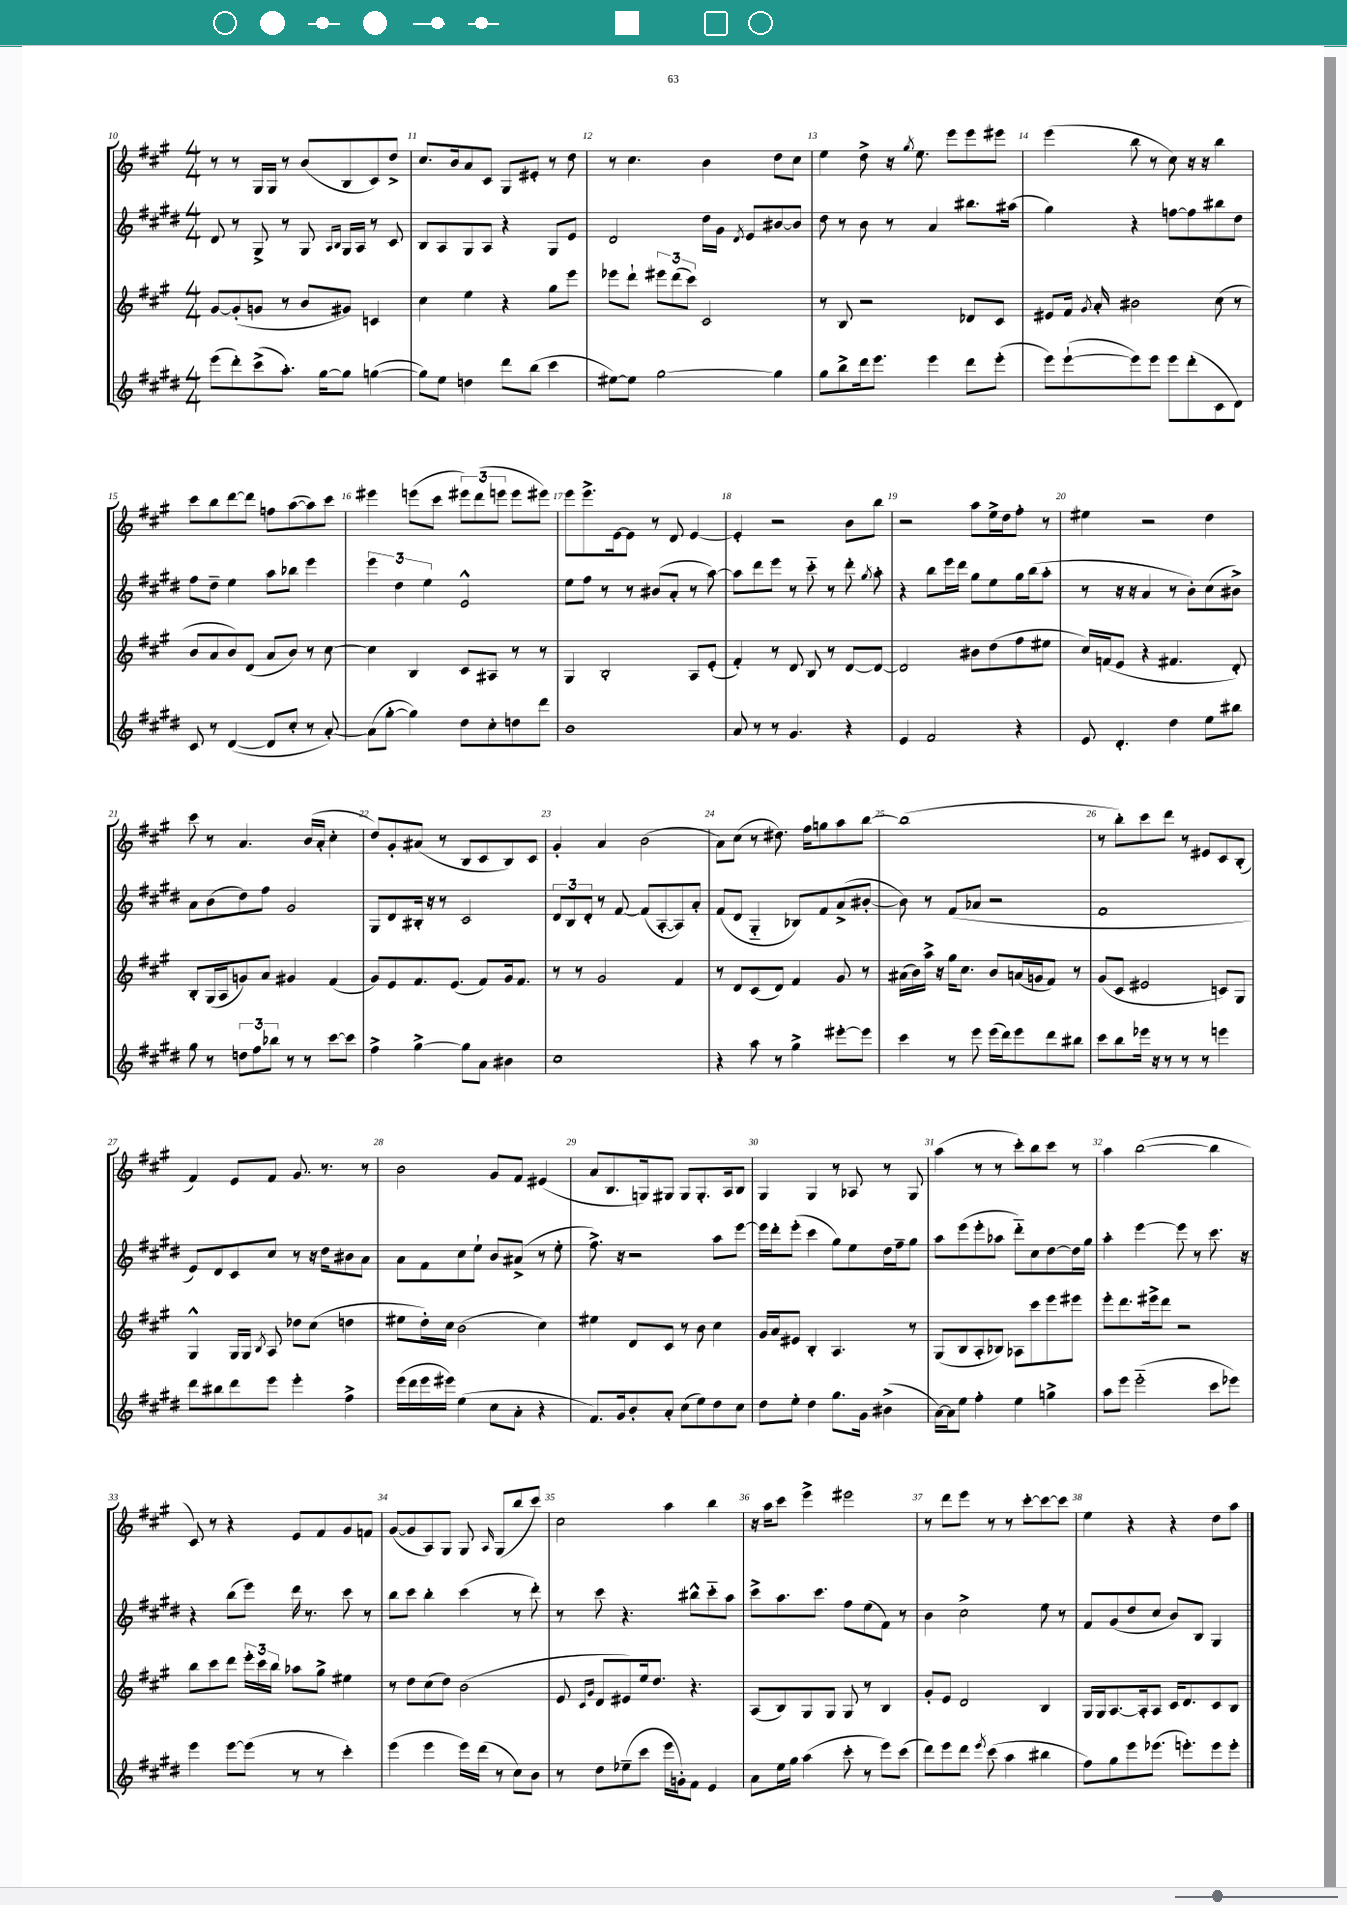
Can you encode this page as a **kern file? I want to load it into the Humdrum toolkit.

**kern	**kern	**kern	**kern
*part4	*part3	*part2	*part1
*staff4	*staff3	*staff2	*staff1
*clefG2	*clefG2	*clefG2	*clefG2
*k[f#c#g#d#]	*k[f#c#g#]	*k[f#c#g#d#]	*k[f#c#g#]
*M4/4	*M4/4	*M4/4	*M4/4
=10	=10	=10	=10
(8eee\L	[8g#/L	8d#/	8r
8ddd#'\)	(8g#'/]	8r	8r
(8ccc#^\	8gn/J	8G#^/	16G#/LL
.	.	.	16G#/JJ
8.aa'\J)	8r	8r	8r
.	8b/L	8G#/	(8b/L
[16gg#\KL	.	.	.
.	.	16qqA/LL	.
.	.	16qqB/JJ	.
8gg#\J]	8g#X/J)	16G#/LL	8B/
.	.	16A/JJ	.
([4ggn\	4cn/	8r	8c#/)
.	.	8c#/	8dd^/J
=11	=11	=11	=11
8gg\L])	4cc#\	8B/L	8.cc#/L
8ee\J	.	8A/	.
.	.	.	16b/k
4ddn\	4ee\	8G#/	8a/
.	.	8A/J	8c#/J
8ddd#\L	4r	4r	8G#/L
(8bb\J	.	.	8e#X'/J
4ccc#\	8gg#\L	8G#/L	8r
.	8eee\J	8e/J	8dd\
=12	=12	=12	=12
[8ee#X\L)	8eee-X\L	2d#/	8r
8ee#\J]	8ddd`\J	.	4.cc#\
[2gg#\	12eee#X\L	.	.
.	(12ddd\	.	.
.	12ccc#\J)	.	.
.	2c#/	16dd#\LL	4b\
.	.	16g#\JJ	.
.	.	8qd#/	.
.	.	8e/L	.
4gg#\]	.	[8b#X/	8dd\L
.	.	8b#/J]	8cc#\J
=13	=13	=13	=13
8gg#\L	8r	8dd#\	4ee\
8bb^\	8B/	8r	.
16ddd#\k	2r	8b\	8dd^\
8.eee\J	.	.	.
.	.	8r	16r
.	.	.	8qgg#/
.	.	.	8.ee\
4eee\	.	4a/	.
.	.	.	8eee\L
8ddd#\L	8d-X/L	8.bb#X\L	8eee\
(8eee'\J	8c#/J	.	8eee#X\J
.	.	(16aa#X\Jk	.
=14	=14	=14	=14
8eee\L)	8e#X/L	4gg#\)	(4eee\
([8eee`\	16f#/Jk	.	.
.	8qg#/	.	.
.	16a'/	.	.
8eee\])	2b#X\	4r	8bb\
8eee\J	.	.	8r
8eee\L	.	[8ffn\L	8cc#\)
(8ddd#'\	.	8ff\]	16r
.	.	.	16r
8c#\	(8cc#\	8bb#X\	4bb\
8d#\J)	8r	8dd#\J	.
!!LO:LB:g=z
=15	=15	=15	=15
8c#/	8b/L	8ff#\L	8ccc#\L
8r	8a/	8dd#~\J	8bb\
([4d#/	8b/)	4ee\	[8ddd\
.	(8d/J	.	8ddd\J]
8d#/L]	8a/L	8aa\L	8ffn\L
8cc#'/J	8b/J)	8bb-X\J	([8aa\
8r	8r	4eee\	8aa\])
[8a'/)	[8cc#\	.	8ccc#\J
=16	=16	=16	=16
(8a\L]	4cc#\]	6eee\	4eee#X\
[8gg#'\J	.	.	.
.	.	6dd#\	.
4gg#\])	4B/	.	(8eeen\L
.	.	6ee\	.
.	.	.	8ccc#\J
8dd#\L	8c#/L	2e^^/	12eee#X\L)
.	.	.	(12ddd\
8cc#'\	8A#X/J	.	.
.	.	.	12eeen\J
8ddn\	8r	.	8eee\L
8ddd#\J	8r	.	8eee#X\J)
=17	=17	=17	=17
1b	4G#/	8ee\L	8eee\L
.	.	8ff#\J	8.eee^\
.	2B'/	8r	.
.	.	.	[16e\k
.	.	8r	8e\J]
.	.	(8b#X/L	8r
.	.	8a'/J	8d/
.	8A/L	8r	[4e/
.	(8e'/J	[8aa\)	.
=18	=18	=18	=18
8a/	4f#'/)	8aa\L]	4e'/]
8r	.	8ddd#\	.
8r	8r	8eee\J	2r
4.g#/	8d/	8r	.
.	8B/	8ccc#\	.
.	8r	8r	.
4r	[8d/L	8ddd#'\	8b\L
.	.	8qgg#/	.
.	8d/J_	8aa'\	8bb\J
=19	=19	=19	=19
4e/	2d/]	4r	2r
2f#/	.	8bb\L	.
.	.	16eee\L	.
.	.	16ddd#\JJ	.
.	8b#X\L	8gg#\L	8aa\L
.	(8dd\	8ee\	16ee^\L
.	.	.	16dd\J
4r	8ff#\	16gg#\L	8ff#'\J
.	.	(16bb\J	.
.	8ee#X\J	8aa'\J	8r
=20	=20	=20	=20
8e/	16cc#/LL)	8r	4ee#X\
.	(16fn/J	.	.
4.d#'/	8e/J	16r	.
.	.	16r	.
.	4r	4a/	2r
4dd#\	4.f#X/	8r	.
.	.	8b'\L)	.
8ee\L	.	(8cc#\	4dd\
8bb#X\J	8d'/)	8b#X^\J)	.
!!LO:LB:g=z
=21	=21	=21	=21
8gg#\	8B'/L	8a\L	8ccc#\
8r	(16G#/L	(8b\	8r
.	16A/J	.	.
12ddn\L	8gn/)	8dd#\)	4.a/
12ff#\	.	.	.
.	8a/J	8ff#\J	.
12bb-X\J	.	.	.
8r	4g#X/	2g#/	.
8r	.	.	(16b/LL
.	.	.	16a'/JJ
[8ccc#\L	(4f#/	.	4cc#'\
8ccc#\J]	.	.	.
=22	=22	=22	=22
4ff#^\	8g#/L)	8G#/L	8dd/L)
.	8e/	8d#/	8g#'/
[4gg#^\	8.f#/	16B#X'/Jk	(8a#X/J
.	.	16r	.
.	.	8r	8r
.	(8.e/J	.	.
8gg#\L]	.	2c#/	8B/L
8a\J	8f#/L)	.	8c#/
4b#X\	16g#/k	.	8B/)
.	8.f#/J	.	.
.	.	.	8c#/J
=23	=23	=23	=23
1cc#	8r	12d#/L	4g#'/
.	.	12B/	.
.	8r	.	.
.	.	12d#'/J	.
.	2g#/	8r	4a/
.	.	[8f#/	.
.	.	(8f#/L]	(2b\
.	.	[8A'/	.
.	4f#/	8A/])	.
.	.	8a'/J	.
=24	=24	=24	=24
4r	8r	(8f#/L	8a\L)
.	8d/L	8d#/J	(8cc#\J
8aa\	(8c#/	4G#/	8r
8r	8d/J)	.	8.dd#X\)
4gg#^\	4f#/	8B-X/L)	.
.	.	.	16ff#\KL
.	.	8f#/	8ggn\
[8eee#X'\L	8g#/	(8a^/	8aa\
8eee#\J]	8r	[8b#X'/J	[8bb\J
=25	=25	=25	=25
4ccc#\	(16a#X\LL	8b#\])	(1bb]
.	16b\)	.	.
.	16aa^\JJ	8r	.
.	16r	.	.
8r	16gg#\KL	(8f#/L	.
.	8.cc#\J	.	.
8eee\	.	8a-X/J	.
(16eee\LL	8b/L	2r	.
16ddd#\J)	.	.	.
8eee\	(16an/L	.	.
.	16gn/J	.	.
8ddd#\	8f#/J)	.	.
8bb#X\J	8r	.	.
=26	=26	=26	=26
8ccc#\L	(8g#/L	1f#	8r
8bb\	8c#/J	.	8bb'\L)
16eee-X\Jk	2e#X/	.	8ccc#\
16r	.	.	.
8r	.	.	8ddd\J
8r	.	.	8r
8r	.	.	8e#X/L
4eeen\	8cn/L)	.	8c#/
.	8G#/J	.	(8B'/J
!!LO:LB:g=z
=27	=27	=27	=27
8ddd#\L	4G#^^/	8e/L)	4f#/)
8bb#X\	.	8d#/	.
8ddd#\	16G#/LL	8c#/	8e/L
.	16G#/JJ	.	.
.	8qB/	.	.
8eee\J	8A/	8cc#/J	8f#/J
4eee'\	8dd-X\L	8r	8.g#/
.	(8cc#\J	16r	.
.	.	16dd#\KL	8.r
4ff#^\	4ddn\	8b#X\	.
.	.	8a\J	8r
=28	=28	=28	=28
(16eee\LL	8ee#X\L	8a\L	2b\
16ddd#\	.	.	.
16eee\	16dd'\L)	8f#\	.
16eee#X\JJ)	16cc#\JJ	.	.
(4ee\	(2b\	8cc#\	.
.	.	8ee`\J	.
8cc#\L	.	8b/L	8g#/L
8a'\J	.	(8a#X^/J	8f#/J
4r	4cc#\)	8r	(4e#X/
.	.	8ee'\	.
=29	=29	=29	=29
8.f#/L)	4ee#X\	8.ff#^\)	8a/L
.	.	.	8.B/
16g#/k	.	16r	.
8b'/	8d/L	2r	.
.	.	.	16Gn/k)
8a'/J	8c#/J	.	8G#X/J
(8cc#\L	8r	.	8G#/L
8ee\)	8b\	.	8.G#'/
8dd#\	4cc#\	8aa\L	.
.	.	.	16A/k
8cc#\J	.	[8eee\J	8B/J
=30	=30	=30	=30
8dd#\L	16g#/LL	16eee\LL]	4G#/
.	16a/J	16ddd#'\J	.
8ee'\J	8e#X/J	(8eee'\J	.
4dd#\	4B'/	4ccc#\	4G#/
8.gg#\L	4.A/	8gg#\L)	8r
.	.	8ee\	8A-X/
16g#\Jk	.	.	.
(4b#X^\	.	16dd#\L	8r
.	.	16ff#~\J	.
.	8r	8gg#\J	8G#/
=31	=31	=31	=31
[16a\LL)	(8G#/L	8aa\L	(4aa\
16a\J]	.	.	.
8ee\J	8B/	(8eee\	.
4ff#'\	8A'/	8eee'\	8r
.	8B-X/J)	8aa-X\J	8r
4ee\	8A-X\L	8ddd#\L)	8ccc#'\L)
.	8ccc#\	8cc#\	8bb\
4ggn^\	8eee\	[8dd#\	8ccc#\J
.	8eee#X\J	16dd#\L]	8r
.	.	16gg#\JJ	.
=32	=32	=32	=32
8aa\L	8eee'\L	4aa'\	4aa\
8eee\J	8.ddd\	.	.
(2eee\	.	[4eee\	([2bb\
.	16eee#X^\k	.	.
.	8ddd\J	.	.
.	2r	8eee\]	.
.	.	8r	.
8ccc#\L	.	8.ccc#\	4bb\]
8eee-X\J)	.	.	.
.	.	16r	.
!!LO:LB:g=z
=33	=33	=33	=33
4eee\	8bb\L	4r	8c#/)
.	8ccc#\	.	8r
[8eee\L	8ddd\J	(8bb\L	4r
(8eee\J]	24eee'\LL	8eee\J)	.
.	24ccc#\	.	.
.	24bb\JJ	.	.
8r	8aa-X\L	16ddd#\	8e/L
.	.	8.r	.
8r	8gg#^\J	.	8f#/
4ccc#'\)	4ee#X\	8ccc#\	8g#/
.	.	8r	8fn/J
=34	=34	=34	=34
(4eee\	8r	8bb\L	([8g#/L
.	8dd\L	8ccc#\J	8g#/]
4eee\	(8cc#\	4bb'\	8A/)
.	8dd\J)	.	8G#/J
16eee\LL)	(2b\	(4ccc#\	8G#/
(16ddd#\JJ	.	.	.
.	.	.	16qqA/
8r	.	.	(8G#/L
8cc#\L)	.	8r	8bb/
8b\J	.	8ddd#'\)	8ccc#/J)
=35	=35	=35	=35
8r	8e/	8r	2cc#\
.	16qqc#/LL	.	.
.	16qqg#/JJ	.	.
8dd#\L	8d/L	8ccc#\	.
(8ee-X~\	8e#X/)	4.r	.
8ccc#\J	16ee/k	.	.
.	8.dd/J	.	.
16eee\LL	.	.	4aa\
16gn'\J)	.	.	.
8f#\J	4.r	8bb#X^^\L	.
4e/	.	8ccc#\	4bb\
.	.	8aa\J	.
=36	=36	=36	=36
8a\L	(8A/L	8ccc#^\L	16r
.	.	.	16aa\KL
16ee\L	8B/)	8.aa\	8ccc#\J
16gg#\JJ	.	.	.
(4aa\	8G#/	.	4eee^\
.	.	8.ccc#\J	.
.	8G#/J	.	.
8ccc#'\	8G#/	8ff#\L	2eee#X\
8r	8r	(8ee\	.
8eee\L)	4B/	8f#\J)	.
(8ccc#\J	.	8r	.
=37	=37	=37	=37
8ddd#\L)	8g#'/L	4b\	8r
8eee\	8e/J	.	8ddd\L
8ddd#\J	2d/	2cc#^\	8eee\J
8qeee/	.	.	.
(8ccc#\	.	.	8r
4aa\	.	.	8r
.	.	.	[8ccc#'\L
4bb#X\	4B/	8ee\	8ccc#\_
.	.	8r	8ccc#\J]
=38	=38	=38	=38
8ff#\L)	16G#/LL	8f#/L	4ee\
.	16G#/J	.	.
8gg#\	[8.A/	(8g#/	.
8eee\	.	8dd#/	4r
.	16A'/k]	.	.
(8.eee-X\J	8A/J	8cc#/J	.
.	16c#/KL	8b/L)	4r
8.eeen'\L)	8.d/	.	.
.	.	8B/J	.
8eee\	8c#/	4G#/	8dd\L
8eee'\J	8B/J	.	8aa\J
==	==	==	==
*-	*-	*-	*-
